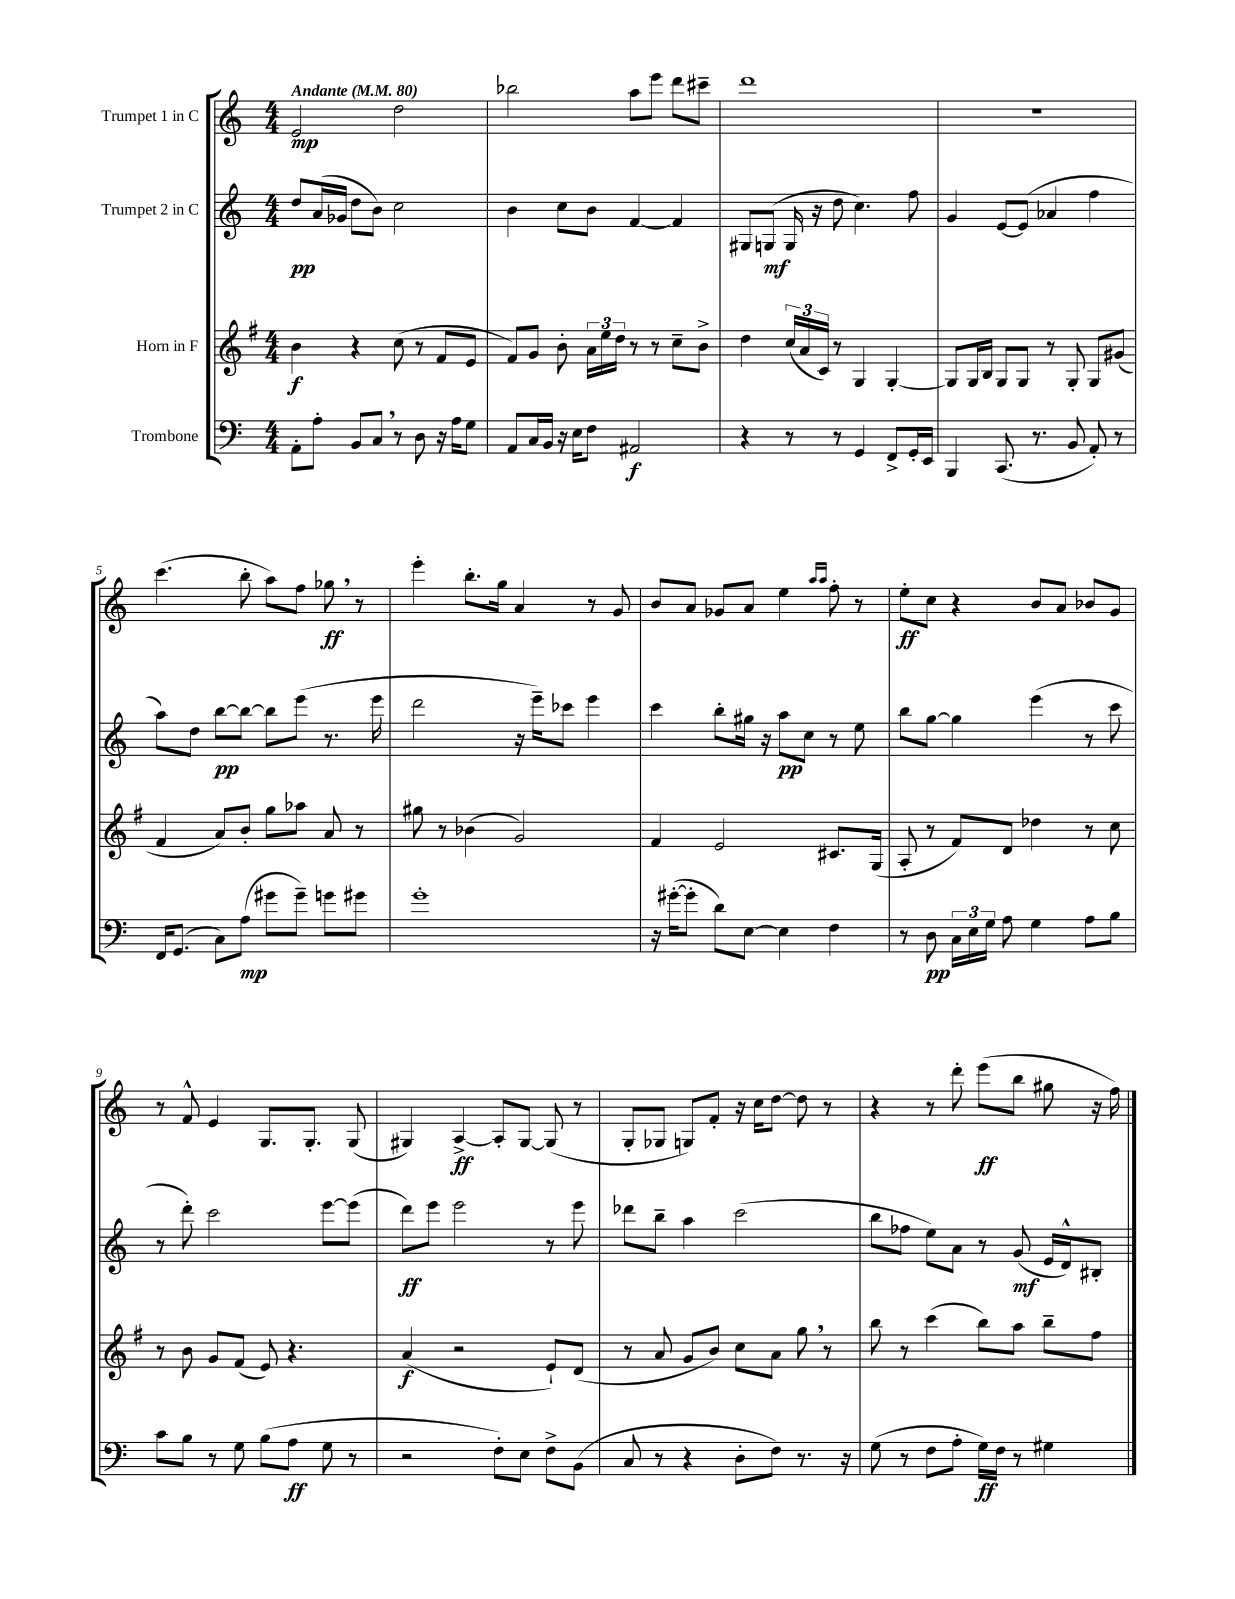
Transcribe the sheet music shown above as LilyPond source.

<<
\new StaffGroup <<
\new Staff = "s0" \with { instrumentName = "Trumpet 1 in C" } {
    \clef treble \key c \major \numericTimeSignature \time 4/4 \tempo "Andante" 4 = 80
    \autoBeamOff e'2\mp d''2 |
    bes''2 a''8[ e'''8] d'''8[ cis'''8]-- |
    d'''1 |
    r1 |
    c'''4.( b''8-. a''8[) f''8] ges''8\ff \breathe r8 |
    e'''4-. b''8.[-. g''16] a'4 r8 g'8 |
    b'8[ a'8] ges'8[ a'8] e''4 \grace { a''16[ a''16] } f''8-. r8 |
    e''8[-.\ff c''8] r4 b'8[ a'8] bes'8[ g'8] |
    r8 f'8-^ e'4 g8.[ g8.]-. g8( |
    gis4) a4~->\ff a8[-. gis8]~ gis8( r8 |
    g8[-. ges8] g8[) f'8]-. r16 c''16[ d''8]~ d''8 r8 |
    r4 r8 d'''8-. e'''8[\ff( b''8] gis''8 r16 f''16) \bar "|." |
}
\new Staff = "s1" \with { instrumentName = "Trumpet 2 in C" } {
    \clef treble \key c \major \numericTimeSignature \time 4/4
    \autoBeamOff d''8[\pp a'16( ges'16] d''8[ b'8]) c''2 |
    b'4 c''8[ b'8] f'4~ f'4 |
    gis8[ g8]\mf( g16 r16 d''8 c''4.) f''8 |
    g'4 e'8[~ e'8]( aes'4 f''4 |
    a''8[) d''8] b''8[~\pp b''8]~ b''8[ e'''8]( r8. e'''16 |
    d'''2 r16 e'''16[--) ces'''8] e'''4 |
    c'''4 b''8[-. gis''16] r16 a''8[\pp c''8] r8 e''8 |
    b''8[ g''8]~ g''4 e'''4( r8 c'''8 |
    r8 d'''8-.) c'''2 e'''8[~ e'''8]( |
    d'''8[\ff) e'''8] e'''2 r8 e'''8 |
    des'''8[ b''8]-- a''4 c'''2( |
    b''8[ fes''8] e''8[) a'8] r8 g'8\mf( e'16[ d'16-^) bis8]-. \bar "|." |
}
\new Staff = "s2" \with { instrumentName = "Horn in F" } {
    \clef treble \key g \major \numericTimeSignature \time 4/4
    \autoBeamOff b'4\f r4 c''8( r8 fis'8[ e'8] |
    fis'8[) g'8] b'8-. \tuplet 3/2 { a'16[ e''16 d''16] } r8 r8 c''8[-- b'8]-> |
    d''4 \tuplet 3/2 { c''16[( a'16 c'16]) } r8 g4 g4~-. |
    g8[ g16 b16] g8[ g8] r8 g8-. g8[ gis'8]( |
    fis'4 a'8[) b'8]-. g''8[ aes''8] a'8 r8 |
    gis''8 r8 bes'4( g'2) |
    fis'4 e'2 cis'8.[ g16]( |
    a8-. r8 fis'8[) d'8] des''4 r8 c''8 |
    r8 b'8 g'8[ fis'8]( e'8) r4. |
    a'4\f( r2 e'8[-!) d'8]( |
    r8 a'8 g'8[ b'8]) c''8[ a'8] g''8 \breathe r8 |
    b''8 r8 c'''4( b''8[) a''8] b''8[-- fis''8] \bar "|." |
}
\new Staff = "s3" \with { instrumentName = "Trombone" } {
    \clef bass \key c \major \numericTimeSignature \time 4/4
    \autoBeamOff a,8[-. a8]-. b,8[ c8] \breathe r8 d8 r16 a16[ g8] |
    a,8[ c16 b,16] r16 e16[ f8] ais,2\f |
    r4 r8 r8 g,4 f,8[-> g,16-. e,16] |
    b,,4 c,8.( r8. b,8 a,8-.) r8 |
    f,16[ g,8.]( c8[) a8]\mp( gis'8[ gis'8]--) g'8[ gis'8] |
    g'1-. |
    r16 gis'16[~-.( gis'8]-. d'8[) e8]~ e4 f4 |
    r8 d8\pp \tuplet 3/2 { c16[ e16 g16] } a8 g4 a8[ b8] |
    c'8[ b8] r8 g8 b8[( a8]\ff g8 r8 |
    r2 f8[-.) e8] f8[-> b,8]( |
    c8 r8 r4 d8[-. f8]) r8. r16 |
    g8( r8 f8[ a8]-. g16[\ff) f16] r8 gis4 \bar "|." |
}
>>
>>
